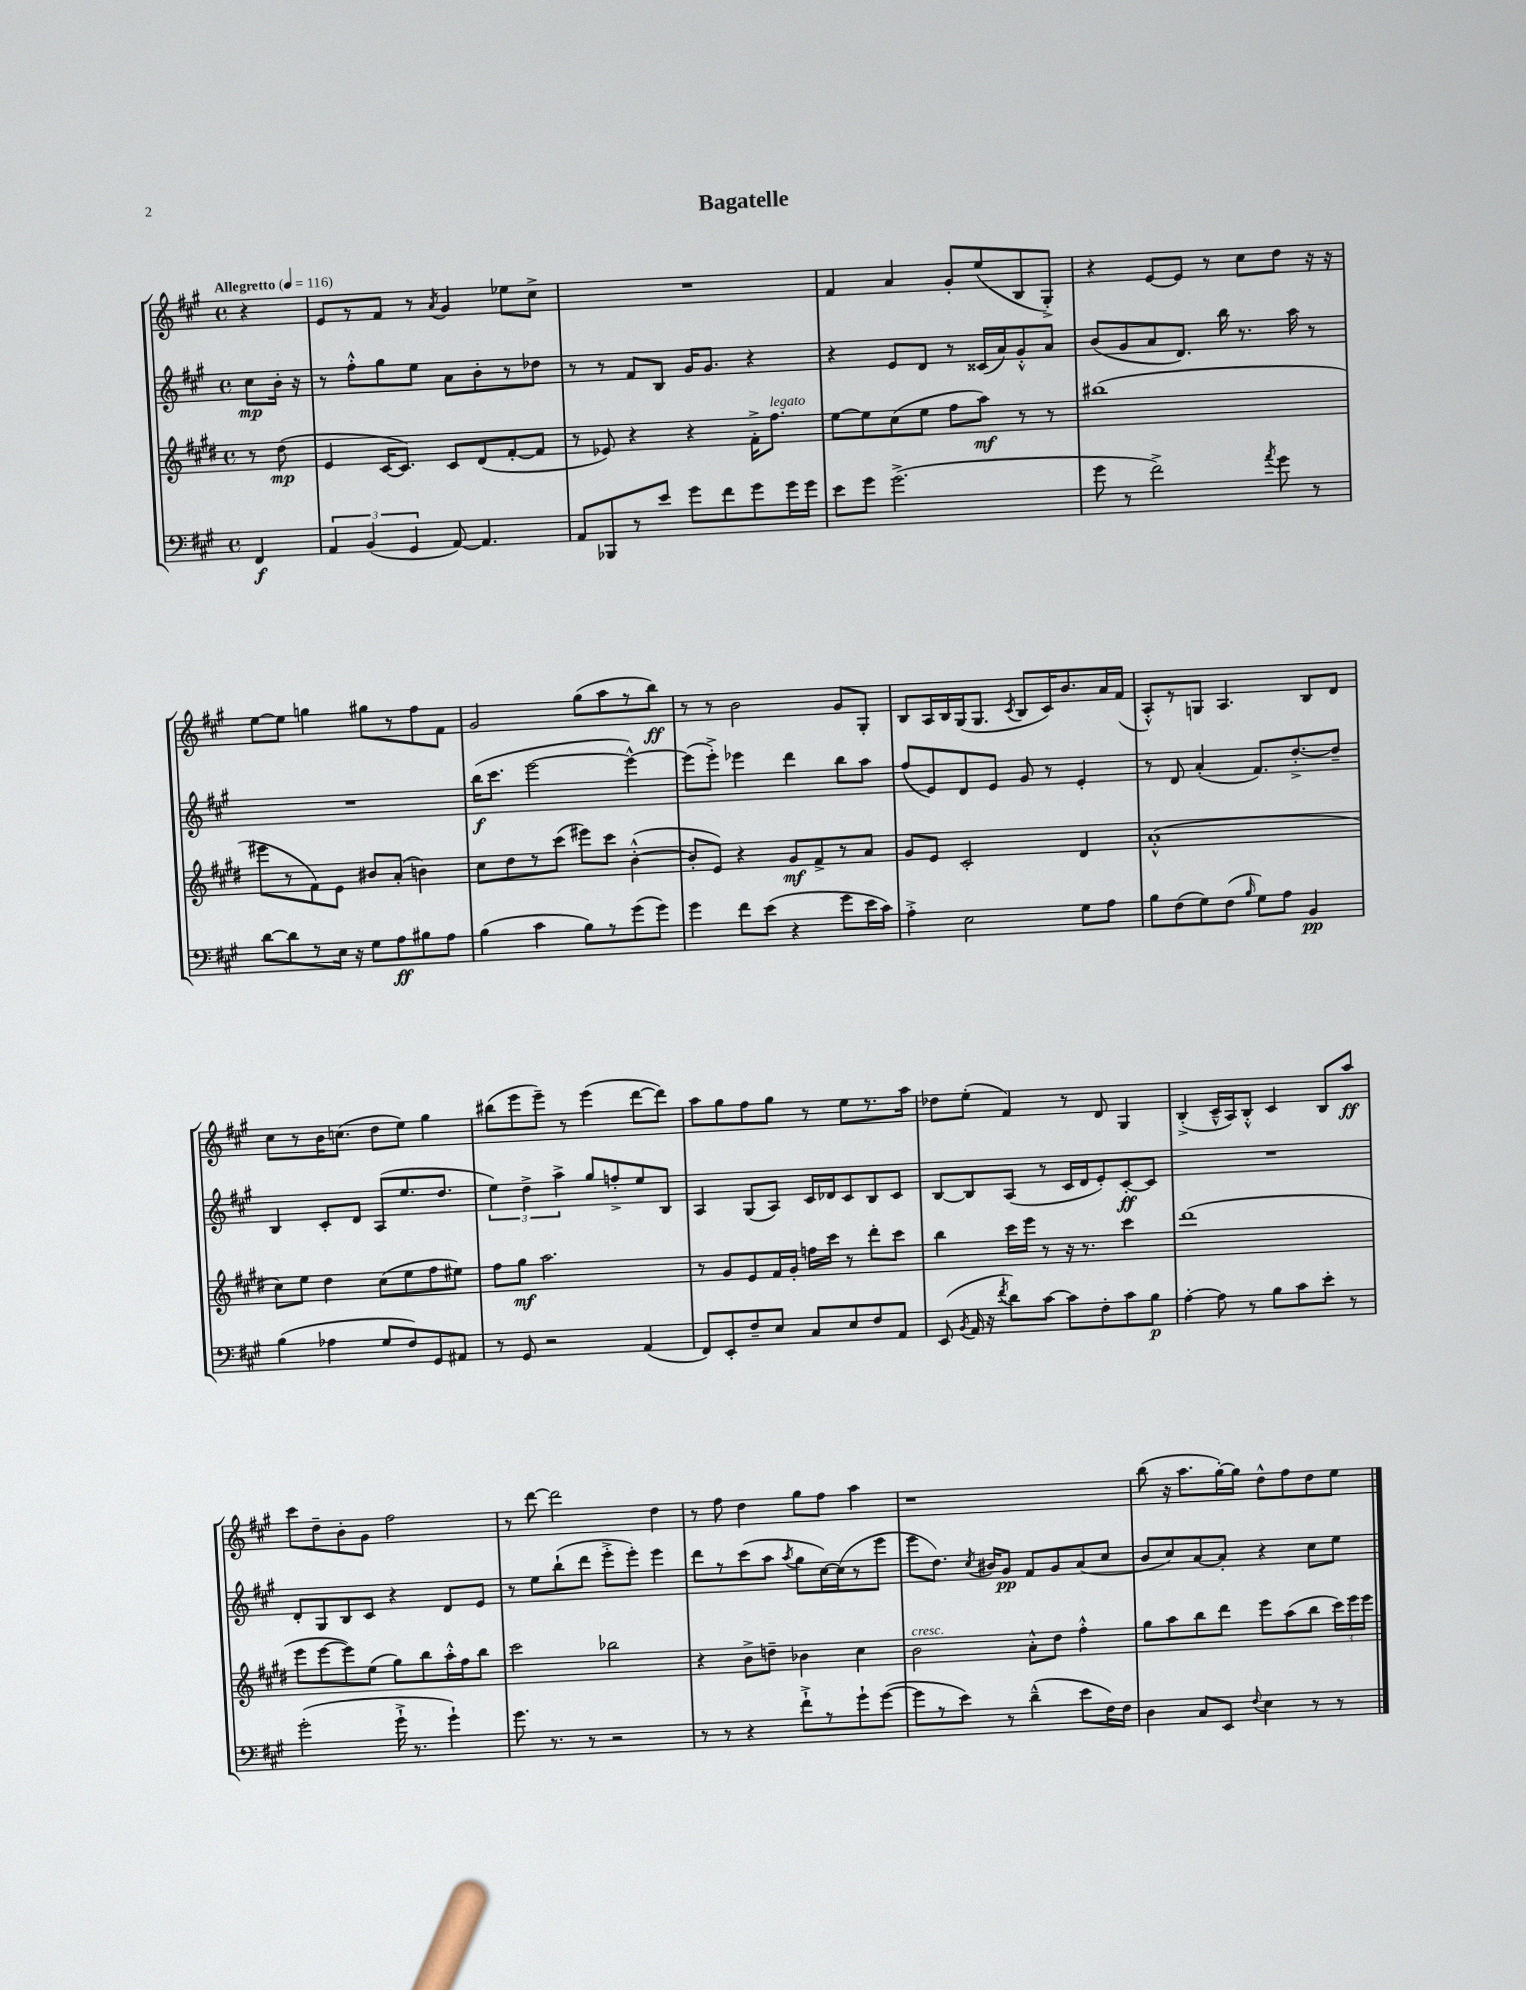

**kern	**kern	**kern	**kern
*staff4	*staff3	*staff2	*staff1
*clefF4	*clefG2	*clefG2	*clefG2
*k[f#c#g#]	*k[f#c#g#d#]	*k[f#c#g#]	*k[f#c#g#]
*M4/4	*M4/4	*M4/4	*M4/4
*met(c)	*met(c)	*met(c)	*met(c)
*MM116	*MM116	*MM116	*MM116
4FF#/	8r	8cc#\L	4r
.	(8dd#\	16b'\Jk	.
.	.	16r	.
=	=	=	=
6AA/	4e/	8r	8e/L
.	.	8ff#'^^\L	8r
(6BB/	.	.	.
.	[16c#/LK	8gg#\	8f#/J
.	8.c#/]J)	.	.
6GG#/	.	.	.
.	.	8ee\J	8r
.	.	.	8qa/
[8AA/)	8c#/L	8a\L	4g#/
4.AA/]	(8d#/	8b'\	.
.	[8f#'/	8r	8ee-\L
.	8f#/]J	8dd-\J	8cc#^\J
=	=	=	=
8AA/L	8r	8r	1r
8BBB-/	8e-/)	8r	.
8r	4r	8f#/L	.
8e/J	.	8B/J	.
8g#\L	4r	16g#/LK	.
.	.	8.g#/J	.
8f#\	.	.	.
8g#\	16f#'^\LK	4r	.
.	8.ff#\J	.	.
16g#\L	.	.	.
16g#\JJ	.	.	.
=	=	=	=
8e\L	[8ee\L	4r	4f#/
8g#\J	8ee\]	.	.
(2.g#^\	(8cc#\	8e/L	4a/
.	8ee\J	8d/J	.
.	8ff#\L	8r	8g#'/L
.	8aa\J)	(16c##/LL	(8ee/
.	.	16a/J)	.
.	8r	8g#'^^/	8B/
.	8r	8a/J	8G#'^/J)
=	=	=	=
8g#\	(1bb#	(8b/L	4r
8r	.	8g#/	.
2f#^\)	.	8a/	[8e/L
.	.	8.d/J)	8e/]J
.	.	.	8r
.	.	16bb\	.
.	.	8.r	8cc#\L
8qa/	.	.	.
8g#\	.	.	8dd\J
.	.	16aa\	.
8r	.	8r	16r
.	.	.	16r
=	=	=	=
[8d\L	8eee#\L	1r	[8ee\L
8d\]	8r	.	8ee\]J
8r	8f#\)	.	4gg\
16E\Jk	8e\J	.	.
16r	.	.	.
8G#\L	8b#/L	.	8gg#\L
8A\	(8a'/J	.	8r
8B#\	4b\)	.	8ff#\
8A\J	.	.	8f#\J
=	=	=	=
(4B\	8cc#\L	(16bb\LK	2g#/
.	.	8.ccc#\J	.
.	8dd#\	.	.
4c#\	8r	[2eee\	.
.	(8ccc#\J	.	.
8B\L)	8eee#\L)	.	(8gg#\L
8r	8ccc#\J	.	8aa\
(8g#\	([4b'^^\	4eee^^\_)	8r
8g#\J)	.	.	8bb\J)
=	=	=	=
4g#\	8b'/]L	(8eee\]L	8r
.	8e/J)	8eee'^\J)	8r
8f#\L	4r	4eee-\	2b\
(8e\J	.	.	.
4r	8g#/L	4ddd\	.
.	8f#^/	.	.
8g#\L	8r	8bb\L	8g#/L
16e\L	8a/J	8aa\J	8G#'/J
16c#\JJ)	.	.	.
=	=	=	=
4A'^\	8g#/L	(8ff#/L	8B/L
.	8e/J	8e/)	16A/L
.	.	.	16B/
2E\	2c#'/	8d/	(16G#/J
.	.	.	8.G#/J
.	.	8e/J	.
.	.	.	8qc#/
.	.	8g#/	8B/L
.	.	8r	16c#/K)
.	.	.	8.b/
8G#\L	4d#/	4e'/	.
8A\J	.	.	16a/L
.	.	.	(16f#/JJ
=	=	=	=
8B\L	(1a'^^	8r	8A'^^/L)
(8F#\	.	8d/	8r
8G#\)	.	(4a'/	8G/J
(8F#\J	.	.	4.A/
16qqB/	.	.	.
8G#\L)	.	8.f#/L)	.
8A\J	.	.	.
.	.	[8.dd'^/	.
4BB/	.	.	8B/L
.	.	8dd~/]J	8d/J
=	=	=	=
(4B\	8cc#\L)	4B/	8cc#\L
.	8ee\J	.	8r
4A-\	4dd#\	8c#'/L	16b\K
.	.	.	(8.cc\J
.	.	8d/J	.
8G#/L	(8cc#\L	(8A/L	8dd\L
8F#/)	8ee\	8.ee/	8ee\J)
8GG#/	8ff#\	.	4gg#\
.	.	8.dd/J	.
8AA#/J	8ee#\J)	.	.
=	=	=	=
8r	8ff#\L	6ee\)	(8bb#\L
8GG#/	8gg#\J	.	8eee\
.	.	6dd^\	.
2r	2.aa\	.	8eee~\J)
.	.	6aa^\	.
.	.	.	8r
.	.	8gg#/L	(4eee\
.	.	8ff'^/	.
(4AA/	.	8ee/	[8ddd\L
.	.	8B/J	8ddd\]J)
=	=	=	=
8FF#/L)	8r	4A/	8aa\L
8EE'/	8g#/L	.	8gg#\
8F#~/	8e/	(8G#/L	8ff#\
8E/J	16f#/L	8A/J)	8gg#\J
.	16g#'/JJ	.	.
8C#/L	16ff\LL	16c#/LL	8r
.	16ccc#\JJ	16d-/J	.
8E/	8r	8c#/	8ee\L
8F#/	8ddd#'\L	8B/	8.r
8AA/J	8ccc#\J	8c#/J	.
.	.	.	16aa\Jk
=	=	=	=
(8EE/	4bb\	[8B/L	8dd-\L
8qBB/	.	.	.
16AA/	.	8B/]	(8ee'\J
16r	.	.	.
8qf#/	.	.	.
8d\L)	16ccc#\LL	(8A/J	4f#/)
.	16eee\JJ	.	.
[8c#\J	8r	8r	.
8c#\]L	16r	16c#/LL	8r
.	8.r	16d/J	.
8F#'\	.	8e'/)	8d/
8c#\	4ccc#\	[8c#'/	4G#/
8B\J	.	8c#/]J	.
=	=	=	=
[4A'\	(1ddd#	1r	(4B'^/
8A\]	.	.	16c#~^^/LL
.	.	.	16A/J)
8r	.	.	8B'^^/J
8B\L	.	.	4c#/
8c#\	.	.	.
8e'\J	.	.	8B/L
8r	.	.	8aa/J
=	=	=	=
(2g#'\	8eee\L	8d'/L	8ccc#\L
.	[8eee\	8G#/	8dd~\
.	8eee\])	8B/	8b'\
.	(8ee\J	8c#/J	8g#\J
16g#`^\	8gg#\L)	4r	2ff#\
8.r	.	.	.
.	8bb\	.	.
4g#`\)	16aa'^^\L	8d/L	.
.	16ff#\J	.	.
.	8bb\J	8e/J	.
=	=	=	=
8.g#\	2ccc#\	8r	8r
.	.	8ee\L	[8ddd\
8.r	.	.	.
.	.	(8bb`\	2ddd\]
8r	.	8ddd\J	.
2r	2bb-\	8eee'^\L	.
.	.	8eee'\J)	.
.	.	4eee\	4dd\
=	=	=	=
8r	4r	8ddd\L	8r
8r	.	8r	8ff#\
4r	8b^\L	(8ccc#\	4dd\
.	8dd~\J	8aa\J	.
.	.	8qaa/	.
8f#`^\L	4b-\	8gg#\L	8gg#\L
8r	.	[16cc#\L)	8ff#\J
.	.	(16cc#\]J	.
8g#`\	4cc#\	8r	4aa\
([8g#\J	.	8eee\J	.
=	=	=	=
8g#\]L	2b\	8eee\L	1r
8r	.	8.dd\J)	.
8e\J)	.	.	.
.	.	8qcc#/	.
.	.	16b#/LK	.
8r	.	8g#/J	.
(4d~^^\	8a'^^\L	8f#/L	.
.	8dd#\J	8g#/	.
8e\L	4ff#'^^\	(8a/	.
16F#\L)	.	8cc#/J	.
16F#\JJ	.	.	.
=	=	=	=
4D\	8gg#\L	8b/L	(8bb\
.	8aa\	8cc#/)	16r
.	.	.	8.aa\L
8C#/L	8bb\	[8a/	.
8EE/J	8ddd#\J	8a'/]J	[16gg#'\L)
.	.	.	16gg#\]JJ
8qqF#/	.	.	.
4E\	8eee\L	4r	8dd^^\L
.	(8aa\	.	8ff#\
8r	8bb\J	8cc#\L	8dd\
8r	24ccc#\LL)	8ee\J	8ee\J
.	24eee\	.	.
.	24eee\JJ	.	.
==	==	==	==
*-	*-	*-	*-
